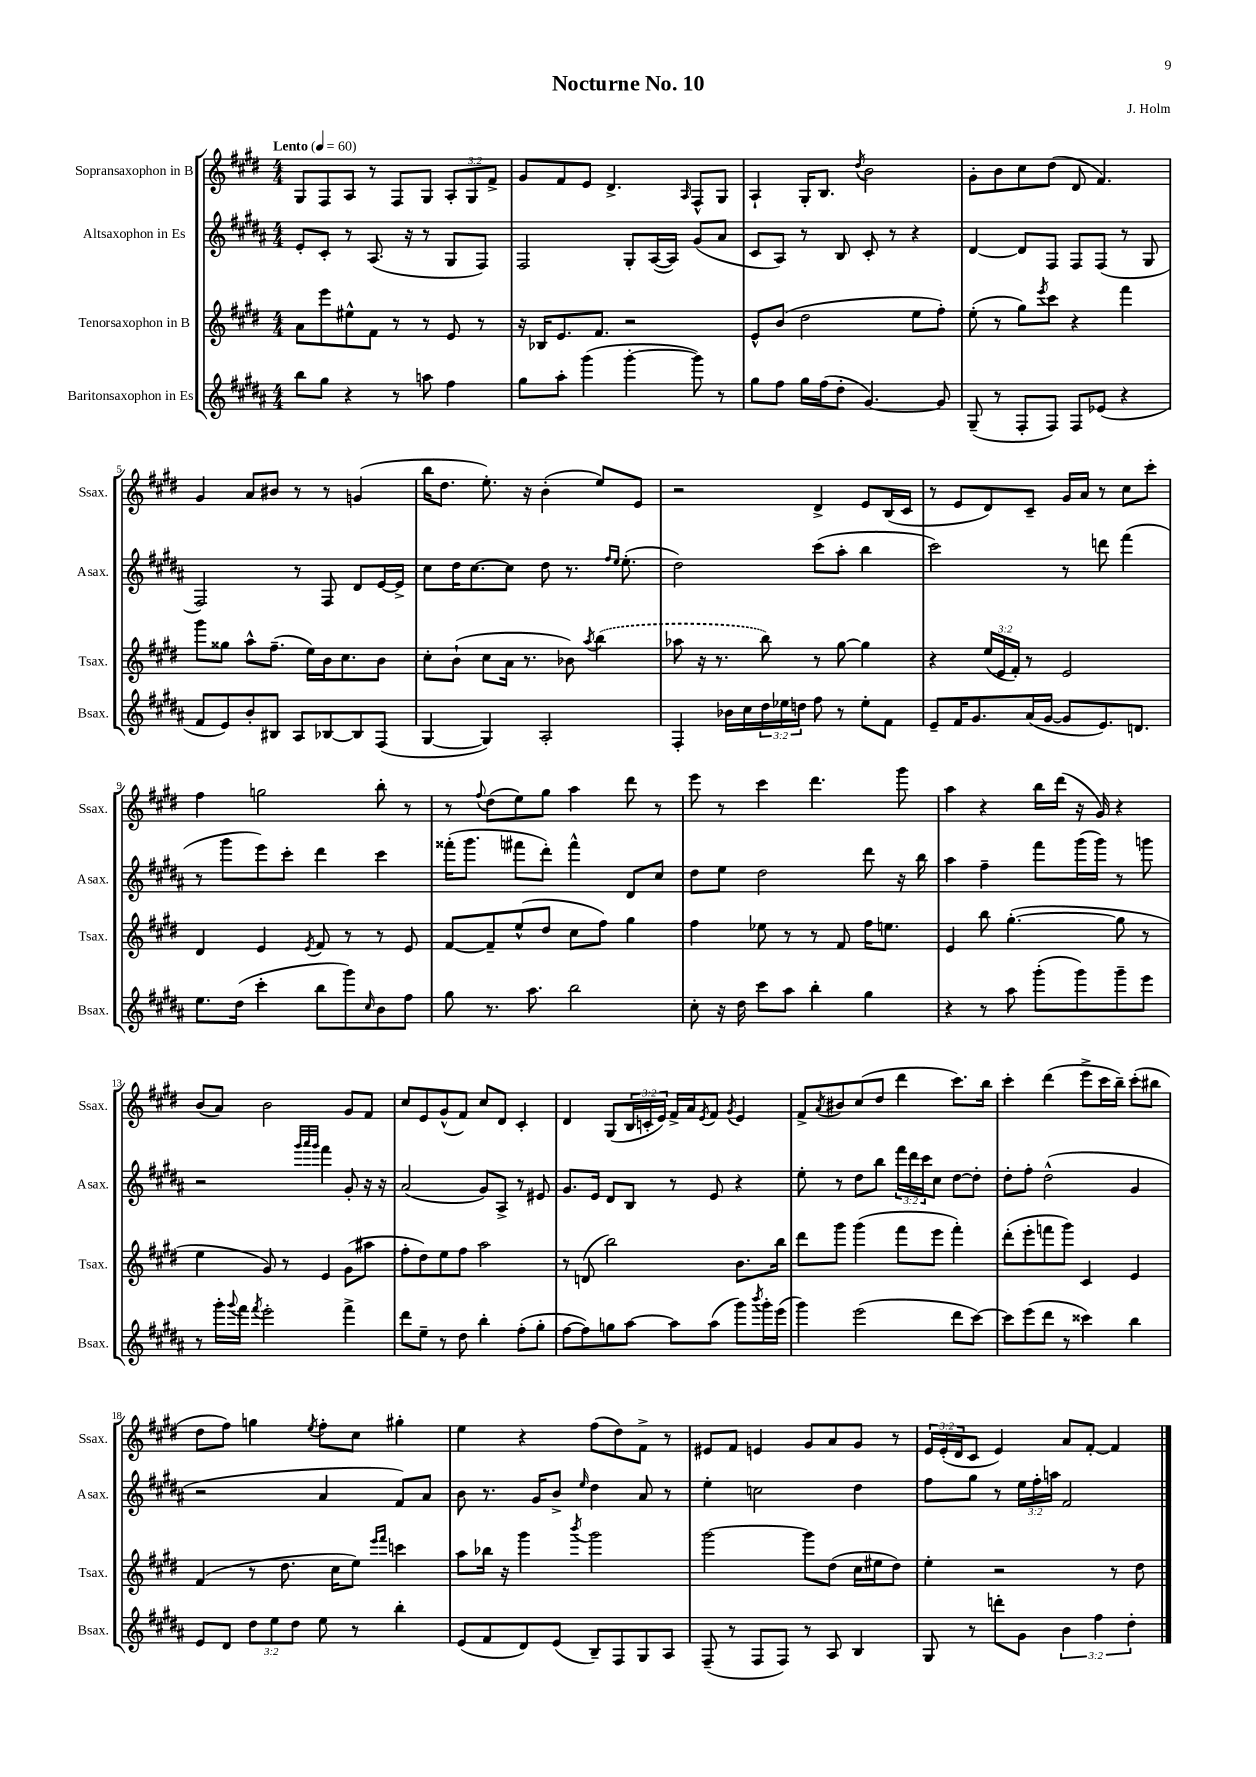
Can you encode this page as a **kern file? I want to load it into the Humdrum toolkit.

**kern	**kern	**kern	**kern
*part4	*part3	*part2	*part1
*staff4	*staff3	*staff2	*staff1
*I"Baritonsaxophon in Es	*I"Tenorsaxophon in B	*I"Altsaxophon in Es	*I"Sopransaxophon in B
*I'Bsax.	*I'Tsax.	*I'Asax.	*I'Ssax.
*clefG2	*clefG2	*clefG2	*clefG2
*k[f#c#g#d#a#]	*k[f#c#g#d#]	*k[f#c#g#d#a#]	*k[f#c#g#d#]
*M4/4	*M4/4	*M4/4	*M4/4
*MM60	*MM60	*MM60	*MM60
=1	=1	=1	=1
!	!	!	!LO:TX:a:B:t=Lento
8bb\L	8a\L	8e'/L	8G#/L
8gg#\J	8eee\	8c#'/J	8F#/
4r	8ee#X^^\	8r	8A/J
.	8f#\J	(8.A#/	8r
8r	8r	.	8F#/L
.	.	16r	.
8aan\	8r	8r	8G#/J
4ff#\	8e/	8G#/L	12A'/L
.	.	.	12G#/
.	8r	8F#/J)	.
.	.	.	12f#^/J
=2	=2	=2	=2
8gg#\L	16r	2F#/	8g#/L
.	16B-X/KL	.	.
8aa#'\J	8.e/	.	8f#/
(4ggg#\	.	.	8e/J
.	8.f#/J	.	.
.	.	.	4.d#^/
[4ggg#'\	2r	8G#'/L	.
.	.	([16A#/L	.
.	.	16A#/JJ])	.
.	.	.	16qqA/
8ggg#\])	.	(8g#/L	8F#^^/L
8r	.	8a#/J	8G#/J
=3	=3	=3	=3
8gg#\L	8e^^/L	8c#/L	4A`/
8ff#\J	(8b/J	8A#/J)	.
16gg#\LL	2dd#\	8r	16G#'/KL
(16ff#\J	.	.	8.B/J
8dd#'\J	.	8B/	.
.	.	.	8qdd#/
[4.g#/)	.	8c#'/	2b\
.	.	8r	.
.	8ee\L	4r	.
8g#/]	8ff#'\J)	.	.
=4	=4	=4	=4
(8G#~/	(8ee'\	[4d#/	8g#'\L
8r	8r	.	8b\
8F#'/L	8gg#\L)	8d#/L]	8cc#\
.	8qeee/	.	.
8F#/J)	8ccc#\J	8F#/J	(8dd#\J
8F#/L	4r	8F#/L	8d#/
(8e-X/J	.	(8F#/J	4.f#/)
4r	4fff#\	8r	.
.	.	8G#/	.
!!LO:LB:g=z
=5	=5	=5	=5
8f#/L	8ggg#\L	2F#/)	4g#/
8e/)	8gg##X\J	.	.
8b'/	8aa^^\L	.	8a/L
8B#X/J	(8.ff#~\J	.	8b#X/J
8A#/L	.	8r	8r
.	16ee\LL)	.	.
[8B-X/	16b\J	8F#/	8r
.	8.cc#\	.	.
8B-/]	.	8d#/L	(4gn/
(8F#/J	8b\J	[16e/L	.
.	.	16e^/JJ]	.
=6	=6	=6	=6
[4G#/	8cc#'\L	8cc#\L	16bb\KL
.	.	.	8.dd#\J
.	(8b`\J	16dd#\K	.
.	.	[8.cc#\	.
4G#/])	8cc#\L	.	8.ee'\)
.	16a\Jk	8cc#\J]	.
.	8.r	.	16r
2A#'/	.	8dd#\	(4b'\
.	8b-X\)	8.r	.
.	8qaa/	.	.
.	(4bb\	.	8ee/L)
.	.	16qqff#/LL	.
.	.	16qqee/JJ	.
.	.	(8.ee'\	.
.	.	.	8e/J
=7	=7	=7	=7
4F#'/	8aa-X\	2dd#\)	2r
.	16r	.	.
.	8.r	.	.
16b-X\LL	.	.	.
16cc#\	.	.	.
24dd#\	8bb\)	.	.
24ee-X\	.	.	.
24ddn\JJ	.	.	.
8ff#\	8r	(8ccc#\L	4d#^/
8r	[8gg#\	8aa#'\J	.
8ee-'\L	4gg#\]	4bb\	8e/L
8f#\J	.	.	(16B/L
.	.	.	16c#/JJ
=8	=8	=8	=8
8e~/L	4r	2ccc#\)	8r
16f#/K	.	.	8e/L
8.g#/	.	.	.
.	(24ee/LL	.	8d#/)
.	24e/	.	.
.	24f#'/JJ)	.	.
(16a#/L	8r	.	8c#~/J
[16g#/JJ	.	.	.
8g#/L]	2e/	8r	16g#/LL
.	.	.	16a/JJ
8.e/)	.	8dddn\	8r
.	.	(4fff#\	8cc#\L
8.dn/J	.	.	.
.	.	.	8ccc#'\J
!!LO:LB:g=z
=9	=9	=9	=9
8.ee\L	4d#/	8r	4ff#\
.	.	8ggg#\L	.
(16dd#\Jk	.	.	.
4ccc#'\	4e/	8eee\)	2ggn\
.	.	8ccc#'\J	.
.	8qe/	.	.
8bb\L	8f#/	4ddd#\	.
8ggg#\)	8r	.	.
16qqcc#/	.	.	.
8b\	8r	4ccc#\	8bb'\
8ff#\J	8e/	.	8r
=10	=10	=10	=10
8gg#\	[8f#/L	(16fff##X'\KL	8r
.	.	8.ggg#\J	.
.	.	.	8qqff#/
8.r	8f#~/]	.	(8dd#\L
.	(8ee^^/	8fff#X\L	8ee\)
8.aa#\	.	.	.
.	8dd#/J	8ddd#'\J)	8gg#\J
2bb\	8cc#\L	4fff#^^\	4aa\
.	8ff#\J)	.	.
.	4gg#\	8d#/L	8ddd#\
.	.	8cc#/J	8r
=11	=11	=11	=11
8cc#'\	4ff#\	8dd#\L	8eee\
16r	.	8ee\J	8r
16dd#\	.	.	.
8ccc#\L	8ee-X\	2dd#\	4ccc#\
8aa#\J	8r	.	.
4bb'\	8r	.	4.ddd#\
.	8f#/	.	.
4gg#\	16ff#\KL	8ddd#\	.
.	8.een\J	.	.
.	.	16r	8ggg#\
.	.	16bb\	.
=12	=12	=12	=12
4r	4e/	4aa#\	4aa\
8r	8bb\	4ff#~\	4r
8aa#\	([4.gg#'\	.	.
(8ggg#'\L	.	8fff#\L	16bb\LL
.	.	.	(16ddd#\JJ
8ggg#\)	.	(16ggg#\L	16r
.	.	16ggg#\JJ)	16g#/)
8ggg#~\	8gg#\]	8r	4r
8eee\J	8r	8gggn\	.
!!LO:LB:g=z
=13	=13	=13	=13
8r	4ee\	2r	(8b/L
16ggg#'\LL	.	.	8a/J)
8qqggg#/	.	.	.
16fff#\JJ	.	.	.
8qfff#/	.	.	.
2eee'\	8g#/)	.	2b\
.	8r	.	.
.	.	32qqggg#/LLL	.
.	.	32qqaaa#/	.
.	.	32qqggg#/JJJ	.
.	4e/	4fff#\	.
4fff#^\	(8g#\L	8g#'/	8g#/L
.	8aa#X\J	16r	8f#/J
.	.	16r	.
=14	=14	=14	=14
8ddd#\L	8ff#'\L	(2a#/	8cc#/L
8ee~\J	8dd#\)	.	8e/
8r	8ee\	.	(8g#^^/
8dd#\	8ff#\J	.	8f#/J)
4bb'\	2aa\	8g#/L)	8cc#/L
.	.	8A#^/J	8d#/J
(8ff#'\L	.	8r	4c#'/
8gg#'\J	.	8e#X/	.
=15	=15	=15	=15
[8ff#\L	8r	8.g#/L	4d#/
8ff#\])	(8dn/	.	.
.	.	16e/Jk	.
8ggn\	2bb\)	8d#/L	(8G#/L
[8aa#\J	.	8B/J	24B/L
.	.	.	24cn'/
.	.	.	24e/JJ)
8aa#\L]	.	8r	16f#^/LL
.	.	.	16a/J
.	.	.	8qe/
(8aa#\J	.	8e/	8f#/J
.	.	.	8qg#/
8ggg#\L)	8.b\L	4r	4e/
8qbbb/	.	.	.
16ggg#'\L	.	.	.
(16eee\JJ	16bb\Jk	.	.
=16	=16	=16	=16
4ggg#\)	8ddd#\L	8ee'\	8f#^/L
.	.	.	8qa/
.	8ggg#\J	8r	8b#X/
(2eee\	(4ggg#\	8dd#\L	(8cc#/
.	.	8bb\J	8dd#/J
.	8fff#\L	24fff#\LL	4ddd#\
.	.	24ddd#\	.
.	.	24ccc#\J	.
.	8eee\J	8cc#\J	.
8ddd#\L	4fff#'\)	[8dd#\L	8.ccc#\L)
[8ccc#\J)	.	8dd#'\J]	.
.	.	.	16bb\Jk
=17	=17	=17	=17
8ccc#\L]	(8ddd#'\L	8dd#'\L	4ccc#'\
(8eee\	8eee'\	8ff#'\J	.
8ddd#\J	8fffn\	(2dd#^^\	(4ddd#\
8r	8ggg#\J)	.	.
4ccc##X\)	4c#/	.	8eee^\L
.	.	.	16ccc#\L
.	.	.	16bb~\JJ)
4bb\	4e/	4g#/	(8ccc#'\L
.	.	.	8bb#X\J
!!LO:LB:g=z
=18	=18	=18	=18
8e/L	(4f#/	2r	8dd#\L
8d#/J	.	.	8ff#\J)
12dd#\L	8r	.	4ggn\
12ee\	.	.	.
.	8.dd#\	.	.
12dd#\J	.	.	.
.	.	.	8qee/
8ee\	.	4a#/	8ff#'\L
.	16cc#\KL	.	.
8r	8ee\J)	.	8cc#\J
.	16qqeee/LL	.	.
.	16qqfff#/JJ	.	.
4bb'\	4cccn\	8f#/L)	4gg#X'\
.	.	8a#/J	.
=19	=19	=19	=19
(8e/L	8aa\L	8b\	4ee\
8f#/	16bb-X\Jk	8.r	.
.	16r	.	.
8d#/)	4ggg#\	.	4r
.	.	16g#/KL	.
(8e/J	.	8b^/J	.
.	8qbbb/	16qqee/	.
8B~/L)	2ggg#\	4dd#\	(8ff#\L
8F#/	.	.	8dd#\)
8G#/	.	8a#/	8f#^\J
8A#/J	.	8r	8r
=20	=20	=20	=20
(8F#~/	[2ggg#\	4ee'\	8e#X/L
8r	.	.	8f#/J
8F#/L	.	2ccn\	4en/
8F#/J)	.	.	.
8r	8ggg#\L]	.	8g#/L
8A#/	(8dd#\J	.	8a/
4B/	16cc#\LL	4dd#\	8g#/J
.	16ee#X\J	.	.
.	8dd#\J)	.	8r
=21	=21	=21	=21
8G#/	4ee'\	8ff#\L	24e/LL
.	.	.	(24e'/
.	.	.	24d#/J
8r	.	8gg#\J	8c#/J
8dddn'\L	2r	8r	4e/)
8g#\J	.	24ee\LL	.
.	.	24ff#'\	.
.	.	24aan\JJ	.
6b\	.	2f#/	8a/L
.	.	.	[8f#'/J
6ff#\	.	.	.
.	8r	.	4f#/]
6dd#'\	.	.	.
.	8dd#\	.	.
==	==	==	==
*-	*-	*-	*-
